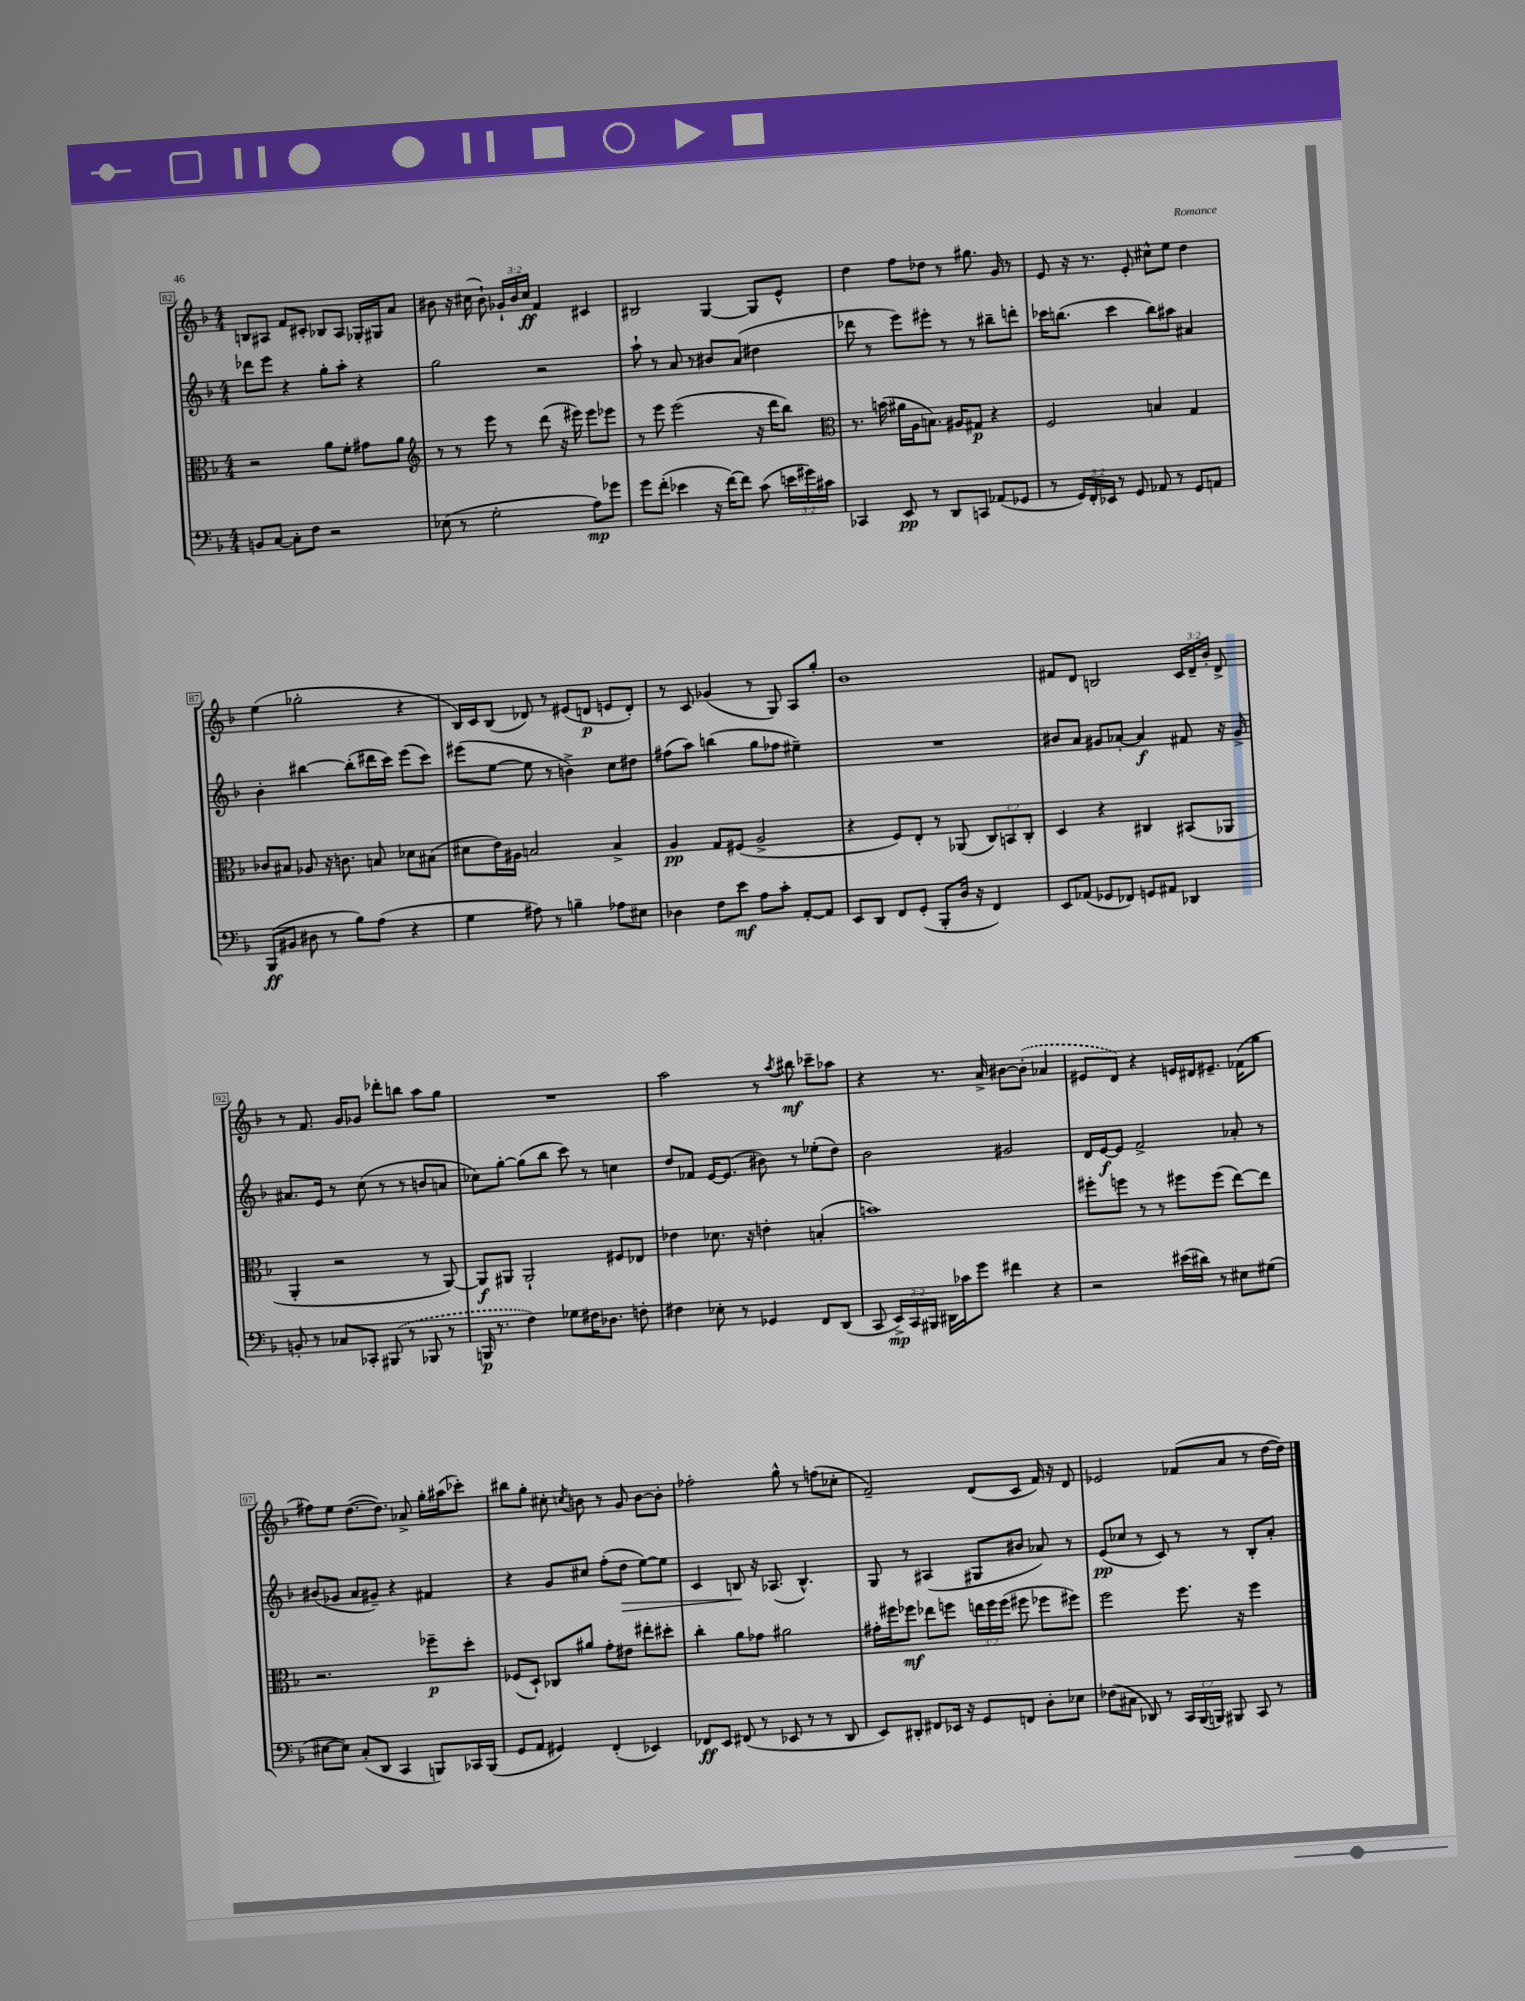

**kern	**dynam	**kern	**dynam	**kern	**dynam	**kern	**dynam
*part4	*part4	*part3	*part3	*part2	*part2	*part1	*part1
*staff4	*staff4	*staff3	*staff3	*staff2	*staff2	*staff1	*staff1
*clefF4	*	*clefC3	*	*clefG2	*	*clefG2	*
*k[b-]	*	*k[b-]	*	*k[b-]	*	*k[b-]	*
*M4/4	*	*M4/4	*	*M4/4	*	*M4/4	*
=82	=82	=82	=82	=82	=82	=82	=82
8BBn/L	.	2r	.	8ddd-X\L	.	8Bn/L	.
[8C/J	.	.	.	8eee\J	.	8A#X/J	.
8C'\L]	.	.	.	4r	.	8f/L	.
8F\J	.	.	.	.	.	8c#X'/J	.
2r	.	8a\L	.	8gg'\L	.	8B-X/L	.
.	.	8f'\J	.	8aa'\J	.	8A#/J	.
.	.	8g#X\L	.	4r	.	16G-X'/LL	.
.	.	.	.	.	.	16G#X/J	.
.	.	8a\J	.	.	.	8a/J	.
=83	=83	=83	=83	=83	=83	=83	=83
*	*	*clefG2	*	*	*	*	*
(8E-X\	.	8r	.	2gg\	.	8b#X\	.
8r	.	8r	.	.	.	16r	.
.	.	.	.	.	.	(16cc#X\	.
2G'\	.	8eee\	.	.	.	8b#`\)	.
.	.	8r	.	.	.	24g-X`/LL	.
.	.	.	.	.	.	24b#/	.
.	.	.	.	.	.	24cc#/JJ	ff
.	.	(8ddd\	.	2r	.	4f/	.
.	.	16r	.	.	.	.	.
.	.	16eee#X\)	.	.	.	.	.
8A\L)	mp	8eee#\L	.	.	.	4c#X/	.
8g-X\J	.	8eee-X\J	.	.	.	.	.
=84	=84	=84	=84	=84	=84	=84	=84
8g\L	.	8r	.	8aa`\	.	2B#X/	.
(8f'\J	.	8eee\	.	8r	.	.	.
4e-X\	.	(2eee\	.	8a/	.	.	.
.	.	.	.	8r	.	.	.
16r	.	.	.	8b#X/L	.	[4G/	.
[16f\KL)	.	.	.	.	.	.	.
8f\J]	.	.	.	(8a/J	.	.	.
(8c\	.	16r	.	4dd#X\	.	8G/L]	.
.	.	16ddd\KL	.	.	.	.	.
24en\LL	.	8bb-\J)	.	.	.	8e^^/J	.
24g#X\)	.	.	.	.	.	.	.
24c#X\JJ	.	.	.	.	.	.	.
=85	=85	=85	=85	=85	=85	=85	=85
*	*	*clefC3	*	*	*	*	*
4CC-X/	.	8.r	.	8ddd-X\	.	4dd\	.
.	.	.	.	8r	.	.	.
.	.	(16bn\	.	.	.	.	.
8EE/	pp	16a#X\LL	.	8eee\L)	.	8ff\L	.
.	.	16A\J	.	.	.	.	.
8r	.	8.Bn\J)	.	8eee#X'\J	.	8dd-X\J	.
8DD/L	.	.	.	8r	.	8r	.
.	.	16A#X/KL	.	.	.	.	.
8CCn/J	.	8G#X/J	p	8r	.	8.gg#X\	.
(8AA-X/L	.	4r	.	8bb#X~\L	.	.	.
.	.	.	.	.	.	16g/	.
8GG-X/J	.	.	.	8dddn'\J	.	8r	.
=86	=86	=86	=86	=86	=86	=86	=86
8r	.	2F/	.	16ccc-X\KL	.	8e/	.
.	.	.	.	(8.bbn\J	.	.	.
24GG/LL)	.	.	.	.	.	16r	.
24FF'/	.	.	.	.	.	.	.
.	.	.	.	.	.	8.r	.
24EE-X/JJ	.	.	.	.	.	.	.
8r	.	.	.	4ccc-\	.	.	.
8GG/	.	.	.	.	.	8e'/	.
8AA-X/	.	4Bn/	.	8bb\L)	.	8cc#X^^\L	.
8r	.	.	.	8aa#X\J	.	8ee\J	.
8GG/L	.	4G/	.	4a#X/	.	4dd\	.
8AAn/J	.	.	.	.	.	.	.
!!LO:LB:g=z
=87	=87	=87	=87	=87	=87	=87	=87
(8BBB-/L	ff	8c-X/L	.	4b-'\	.	(4ee\	.
8BB#X/J	.	8B#X/J	.	.	.	.	.
8D#X\	.	8A-X/	.	[4bb#X\	.	2gg-X'\	.
8r	.	16r	.	.	.	.	.
.	.	8.cn\	.	.	.	.	.
8B-\L)	.	.	.	(8bb#'\L]	.	.	.
(8A\J	.	8Bn/	.	16ddd#X\L	.	.	.
.	.	.	.	16ccc\JJ)	.	.	.
4r	.	8d-X\L	.	(8eee\L	.	4r	.
.	.	(8B#X\J	.	8ccc\J)	.	.	.
=88	=88	=88	=88	=88	=88	=88	=88
4G\	.	8d#X\L	.	(8eee#X\L	.	16B-/LL)	.
.	.	.	.	.	.	16c/J	.
.	.	16e\L)	.	[8ee\J	.	(8B-/J	.
.	.	16A#X\JJ	.	.	.	.	.
8A#X\)	.	2Bn/	.	8ee\]	.	8d-X/)	.
8r	.	.	.	8r	.	8r	.
4Bn~\	.	.	.	4bn^\)	.	(8e#X/L	.
.	.	.	.	.	.	8dn/J	p
8A-X\L	.	4B^/	.	8cc\L	.	8en/L	.
8E#X\J	.	.	.	8dd#X\J	.	8d'/J)	.
=89	=89	=89	=89	=89	=89	=89	=89
4D-X\	.	4A/	pp	(8ff#X\L	.	8r	.
.	.	.	.	8aa\J)	.	8c/	.
8F\L	.	8G/L	.	(4bbn\	.	(4g-X/	.
8e\J	mf	(8F#X/J	.	.	.	.	.
8A\L	.	2A^/	.	8gg\L	.	8r	.
8c'\J	.	.	.	8ff-X\J	.	8G/)	.
[8AA'/L	.	.	.	4ee#X~\)	.	8A/L	.
8AA/J]	.	.	.	.	.	8gg'/J	.
=90	=90	=90	=90	=90	=90	=90	=90
8EE/L	.	4r	.	1r	.	1b-	.
8DD/J	.	.	.	.	.	.	.
8FF/L	.	8F/L)	.	.	.	.	.
(8GG'/J	.	8E'/J	.	.	.	.	.
8BBB-'/L	.	8r	.	.	.	.	.
16D/Jk	.	(8AA-X/	.	.	.	.	.
16r	.	.	.	.	.	.	.
4FF/)	.	12C/L)	.	.	.	.	.
.	.	12BBn/	.	.	.	.	.
.	.	12C'/J	.	.	.	.	.
=91	=91	=91	=91	=91	=91	=91	=91
8EE/L	.	4D/	.	8b#X/L	.	8f#X/L	.
(8AA-X/J	.	.	.	8a/J	.	8d/J	.
8GG-X/L	.	4r	.	8g#X/L	.	2Bn/	.
8FF-X/J)	.	.	.	[8a-X'/J	.	.	.
8GGn/L	.	4C#X/	.	4a-/]	f	.	.
8AA#X/J	.	.	.	.	.	.	.
4DD-X/	.	(8BB#X/L	.	8f#X/	.	24c/LL	.
.	.	.	.	.	.	24d~/	.
.	.	.	.	.	.	24b-'/JJ	.
.	.	8AA-X/J	.	16r	.	8d^/	.
.	.	.	.	16g#^/	.	.	.
!!LO:LB:g=z
=92	=92	=92	=92	=92	=92	=92	=92
8BBn'/	.	4AA'/	.	8.a#X/L	.	8r	.
8r	.	.	.	.	.	8.f/	.
.	.	.	.	16e/Jk	.	.	.
8C-X/L	.	2r	.	8r	.	.	.
.	.	.	.	.	.	16g/KL	.
8CC-X'/J	.	.	.	(8cc\	.	8g-X/J	.
(8BBB#X/	.	.	.	8r	.	8ddd-X'\L	.
8r	.	.	.	8r	.	8bbn\J	.
8BBB-X/	.	8r	.	8bn/L	.	8aa\L	.
8r	.	[8AA/)	.	8an/J	.	8gg\J	.
=93	=93	=93	=93	=93	=93	=93	=93
16BBBn/	p	8AA/L]	f	8cc-X\L)	.	1r	.
8.r	.	.	.	.	.	.	.
.	.	8AA#X/J	.	[8gg'\J	.	.	.
4F\)	.	2AA#`/	.	(8gg\L]	.	.	.
.	.	.	.	8bb-\J	.	.	.
8G-X\L	.	.	.	8ccc\)	.	.	.
16F#X\K	.	.	.	8r	.	.	.
8.D-X\J	.	.	.	.	.	.	.
.	.	8F#X/L	.	4ccn\	.	.	.
8Fn'\	.	8E-X/J	.	.	.	.	.
=94	=94	=94	=94	=94	=94	=94	=94
4F#X\	.	4e-X\	.	8dd/L	.	2aa\	.
.	.	.	.	8f-X/J	.	.	.
8E-X'\	.	8.d-X\	.	[16e/KL	.	.	.
.	.	.	.	(8.e/J]	.	.	.
8r	.	.	.	.	.	.	.
.	.	16r	.	.	.	.	.
4GG-X/	.	4en'\	.	8b#X\)	.	8r	.
.	.	.	.	.	.	8qaa/	.
.	.	.	.	8r	.	8bb#X\	mf
8FF/L	.	(4Bn'/	.	(8ee-X'\L	.	8ccc-X~\L	.
(8DD/J	.	.	.	8dd\J)	.	8aa-X\J	.
=95	=95	=95	=95	=95	=95	=95	=95
8CC/	.	1bn)	.	2b-\	.	4r	.
24EE^/LL)	mp	.	.	.	.	.	.
24CC/	.	.	.	.	.	.	.
24BBB#X/JJ	.	.	.	.	.	.	.
16DD#X\LL	.	.	.	.	.	8.r	.
16c-X\J	.	.	.	.	.	.	.
8g\J	.	.	.	.	.	.	.
.	.	.	.	.	.	16a^/	.
4f#X\	.	.	.	2g#X/	.	[8b#X\L	.
.	.	.	.	.	.	(8b#'\J]	.
4r	.	.	.	.	.	4a-X/	.
=96	=96	=96	=96	=96	=96	=96	=96
2r	.	8ff#X'\L	.	16d/LL	.	8e#X/L	.
.	.	.	.	[16e/J	f	.	.
.	.	8ffn\J	.	8e/J]	.	8d/J)	.
.	.	8r	.	2f^/	.	4r	.
.	.	8r	.	.	.	.	.
(16e#X\LL	.	8ff#X\L	.	.	.	16en/LL	.
16d#X\JJ)	.	.	.	.	.	16d#X/J	.
8r	.	(8ff#\J	.	.	.	8.e#X~/J	.
8E#X\L	.	[8ee\L)	.	8a-X'/	.	.	.
.	.	.	.	.	.	(16f-X\KL	.
(8G#X\J	.	8ee\J]	.	8r	.	8gg\J	.
!!LO:LB:g=z
=97	=97	=97	=97	=97	=97	=97	=97
[8E#X\L	.	2.r	.	(8b#X/L	.	8ff#X\L)	.
8E#\J])	.	.	.	8g-X/J	.	8ee\J	.
(8C'/L	.	.	.	8a/L	.	([8.dd\L	.
8DD/J	.	.	.	8g#X~/J)	.	.	.
.	.	.	.	.	.	8.dd\J])	.
4CC/	.	.	.	4r	.	.	.
.	.	.	.	.	.	8a-X^/	.
8BBBn/L)	.	8ff-X~\L	p	4f#X/	.	16gg'\LL	.
.	.	.	.	.	.	(16aa#X\J	.
16CC-X/L	.	8dd'\J	.	.	.	8ccc-X'\J)	.
(16BBB/JJ	.	.	.	.	.	.	.
=98	=98	=98	=98	=98	=98	=98	=98
8GG/L	.	(8F-X/L	.	4r	.	8bb#X\L	.
8AA/J	.	8D`/J)	.	.	.	8gg'\J	.
4GG#X/)	.	8C-X/L	.	8g/L	.	8cc#X'\	.
.	.	.	.	.	.	8qccn/	.
.	.	8a#X/J	.	8cc#X/J	.	8bn\	.
(4FF'/	.	8g'\L	.	(8ff'\L	.	8r	.
!	!	!	!	!	!LO:HP:b	!	!
.	.	8e#X\J	.	8dd\J	>	8g/	.
4EE-X/)	.	8ee#X'\L	.	[8ee\L)	.	[8b\L	.
.	.	8dd#X'\J	.	8ee\J]	.	8b'\J]	.
=99	=99	=99	=99	=99	=99	=99	=99
8FF-X/L	ff	4cc'\	.	4c/	.	2ff-X'\	.
8EE/J	.	.	.	.	.	.	.
(8FF#X/	.	8a\L	.	8Bn/	.	.	.
8r	.	8g-X\J	.	16r	]	.	.
.	.	.	.	(8.A-X/	.	.	.
8EE-X/	.	2a#X\	.	.	.	8gg^^\	.
8r	.	.	.	4.B^^/)	.	8r	.
8r	.	.	.	.	.	(8ffn\L	.
8DD/	.	.	.	.	.	8cc-X'\J	.
=100	=100	=100	=100	=100	=100	=100	=100
8EE/L)	.	16g#X'\LL	.	8G/	.	2f~/)	.
.	.	16ff#X\J	.	.	.	.	.
8DD#X'/J	.	8ff-X\J	mf	8r	.	.	.
8FF#X/L	.	8ee-X\L	.	(4A#X/	.	.	.
16EE-X/Jk	.	8ffn\J	.	.	.	.	.
16r	.	.	.	.	.	.	.
8GG/L	.	24een\LL	.	8G#X/L	.	(8d/L	.
.	.	24ff\	.	.	.	.	.
.	.	(24ff\JJ	.	.	.	.	.
8FFn/J	.	8ff#X\	.	8b#X/J	.	8c/J	.
8D'\L	.	8ff-X\L	.	8a-X/)	.	16f/)	.
.	.	.	.	.	.	16r	.
8E-X\J	.	8ff#X\J)	.	8r	.	8d/	.
=101	=101	=101	=101	=101	=101	=101	=101
(8F-X\L	.	2ff\	.	(8e/L	pp	2e-X/	.
8C#X\J	.	.	.	8cc-X/J	.	.	.
8DD-X/)	.	.	.	8r	.	.	.
8r	.	.	.	8c/)	.	.	.
24CC/LL	.	8.ff\	.	8r	.	(8f-X/L	.
(24BBB-/	.	.	.	.	.	.	.
24BBBn/JJ)	.	.	.	.	.	.	.
8BBB#X/	.	.	.	8r	.	8a/J	.
.	.	16r	.	.	.	.	.
8CC/	.	4ff\	.	8B-'/L	.	8r	.
8r	.	.	.	8a'/J	.	[16dd\LL	.
.	.	.	.	.	.	16dd\JJ])	.
==	==	==	==	==	==	==	==
*-	*-	*-	*-	*-	*-	*-	*-
